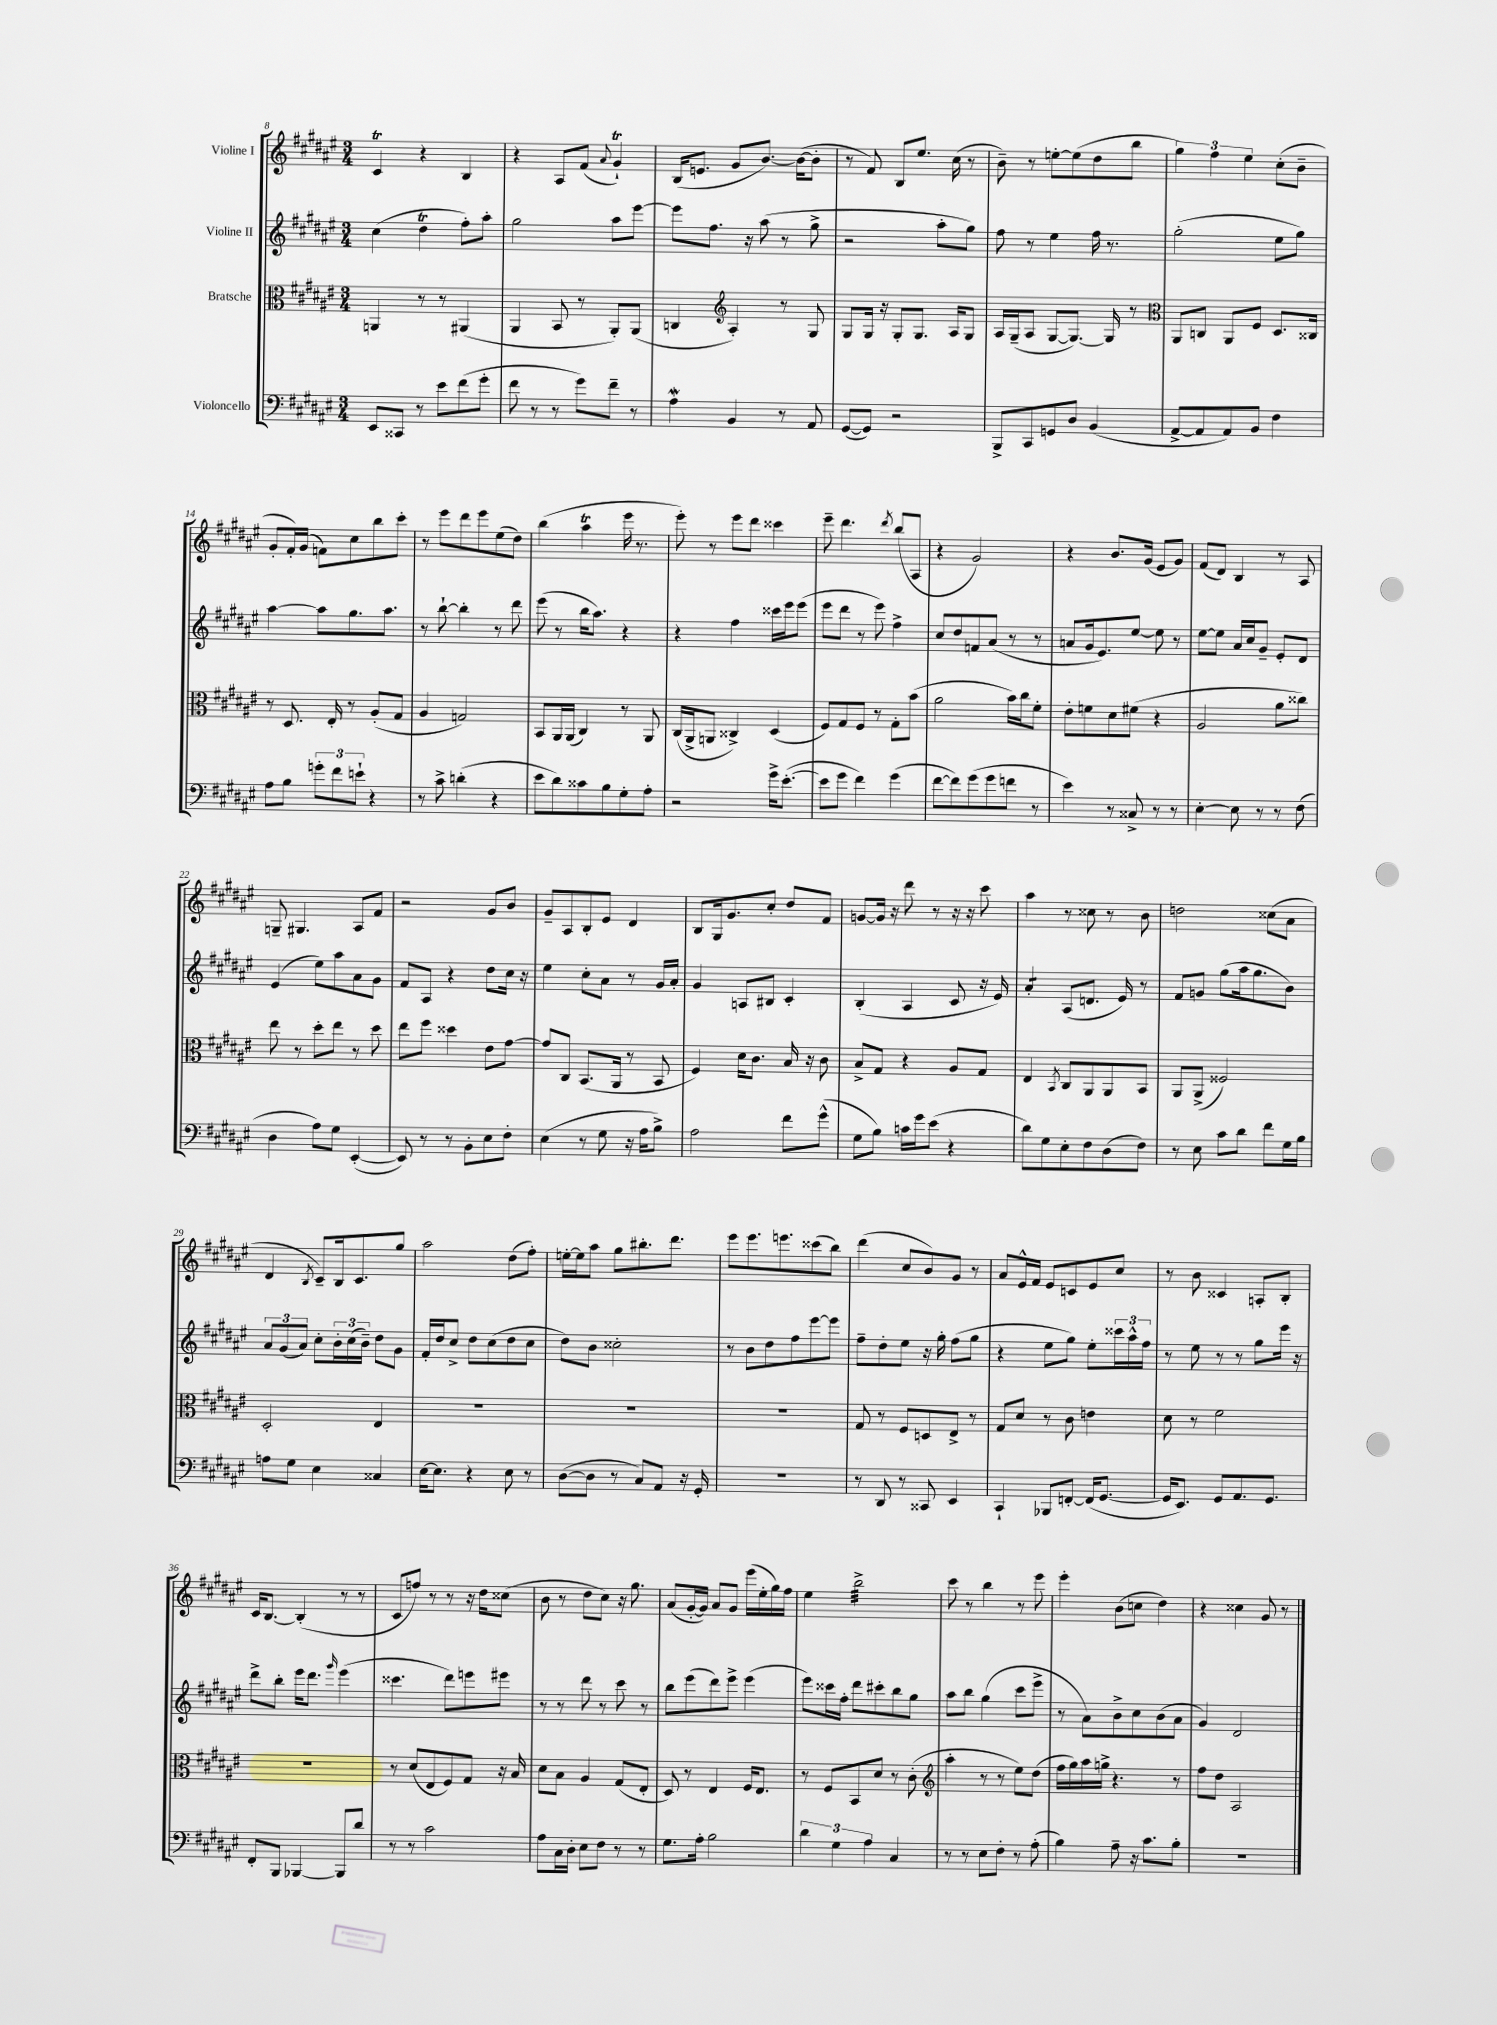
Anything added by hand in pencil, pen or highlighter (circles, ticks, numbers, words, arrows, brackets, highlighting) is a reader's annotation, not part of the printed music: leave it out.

**kern	**kern	**kern	**kern
*staff4	*staff3	*staff2	*staff1
*clefF4	*clefC3	*clefG2	*clefG2
*k[f#c#g#d#a#e#]	*k[f#c#g#d#a#e#]	*k[f#c#g#d#a#e#]	*k[f#c#g#d#a#e#]
*M3/4	*M3/4	*M3/4	*M3/4
8EE#	4AA	(4cc#	4c#
8CC##	.	.	.
8r	8r	4dd#	4r
8e#	8r	.	.
(8f#	(4AA#	8ff#')	4B
8g#'	.	8aa#'	.
=	=	=	=
8f#	4AA#	2gg#	4r
8r	.	.	.
8r	8BB	.	8A#
8g#)	8r	.	(8f#
.	.	.	8qqa#
8f#~	8AA#')	8aa#	4g#`)
8r	(8AA#	[8eee#	.
=	=	=	=
4A#	4C	8eee#]	(16B
.	.	.	8.e
.	.	8.ff#	.
*	*clefG2	*	*
4BB	4A#')	.	8g#
.	.	16r	.
.	.	(8aa#	[8.b)
8r	8r	8r	.
.	.	.	(16b_
8AA#	8G#	8gg#^	8b']
=	=	=	=
([8GG#	8G#	2r	8r
8GG#])	16G#	.	8f#)
.	16r	.	.
2r	8G#'	.	8B
.	8.G#	.	8.ee#
.	.	8aa#'	.
.	16A#	.	(16cc#
.	8G#	8gg#)	8r
=	=	=	=
8BBB^	16A#	8ff#	8b~)
.	(16G#~	.	.
8CC#	8A#	8r	8r
8GG	[8G#	4ee#	[8ee'
8D#	8.G#_)	.	(8ee]
(4BB	.	16ff#	8dd#
.	16G#]	8.r	.
.	8r	.	8bb
=	=	=	=
*	*clefC3	*	*
[8AA#^	8AA#	(2gg#'	6gg#)
8AA#]	8C	.	.
.	.	.	6ff#
8AA#)	8AA#	.	.
.	.	.	6ee#
8BB	8F#	.	.
4F#	8.D#	8ee#	(8cc#'
.	.	8gg#)	8b~
.	16C##	.	.
=	=	=	=
8A#	8r	[4aa#	8g#'
8B	8.D#	.	16f#')
.	.	.	(16g#
12g'	.	8aa#]	8f)
.	16E#'	.	.
12f#	.	.	.
.	8r	8.gg#	8cc#
12e`	.	.	.
4r	(8A#'	.	8bb
.	.	8.aa#	.
.	8G#	.	8ccc#'
=	=	=	=
8r	4A#	8r	8r
8c#^	.	[8bb`	8eee#
(4d'	2G)	4bb']	8ddd#
.	.	.	8eee#
4r	.	8r	(8ee#
.	.	8ddd#	8dd#)
=	=	=	=
8e#	8BB	(8eee#	(4bb
8d#)	16AA#	8r	.
.	(16AA#	.	.
8c##	4C#)	16bb	4aa#
.	.	8.aa#)	.
8B	.	.	.
8G#'	8r	4r	16eee#
.	.	.	8.r
8A#'	8AA#	.	.
=	=	=	=
2r	(16C#	4r	8eee#')
.	16AA#^	.	.
.	8AA	.	8r
.	4C##^)	4ff#	8eee#
.	.	.	8ddd#
16g#^	(4D#	16ccc##	4ccc##
([8.e#'	.	16eee#	.
.	.	(8eee#	.
=	=	=	=
8e#]	8F#)	8eee#	8eee#~
8g#	8G#	8ddd#	4.ddd#
4f#)	8F#	8r	.
.	8r	8eee#)	.
.	.	.	8qddd#
(4g#	8G#'	4ff#^	(8bb
.	(8b	.	8A#
=	=	=	=
[8f#	2a#	8cc#	4r
8f#])	.	8dd#	.
(8g#	.	8f	2g#)
8g#	.	(8a#	.
8f	16b)	8r	.
.	16cc#	.	.
8r	8f#'	8r	.
=	=	=	=
4e#)	8e#'	8a	4r
.	8f	16g#	.
.	.	8.e#)	.
8r	8d#	.	8.b
8C##^	(8f#	[8ee#	.
.	.	.	(16g#
8r	4r	8ee#]	8e#
8r	.	8r	8g#)
=	=	=	=
[4E#'	2A#	[8ee#	(8f#
.	.	8ee#]	8d#)
8E#]	.	16a#	4B
.	.	16cc#	.
8r	.	8g#~	.
8r	8a#	8e#'	8r
(8F#	8cc##)	8d#	8A#
=	=	=	=
4D#	8ee#	(4e#	8G~
.	8r	.	4.G#
8A#)	8dd#'	8ee#)	.
8G#	8ee#	8aa#	.
([4EE#'	8r	8a#	8A#
.	8dd#	8g#	8f#
=	=	=	=
8EE#])	8ee#	8f#	2r
8r	8ff#	8A#	.
8r	4dd##	4r	.
8BB'	.	.	.
8E#	8e#	8dd#	8g#
8F#'	[8g#	16cc#	8b
.	.	16r	.
=	=	=	=
(4E#	8g#]	4ee#	8g#~
.	8C#	.	8A#
8r	(8.BB	8cc#'	8B'
8G#	.	8a#	8e#
.	16AA#	.	.
16r	8r	8r	4d#
16A#	.	.	.
8B^)	8BB	16g#	.
.	.	16a#'	.
=	=	=	=
2A#	4F#)	4g#	8B
.	.	.	16G#
.	.	.	8.g#
.	16d#	8A	.
.	8.c#	.	.
.	.	8B#	8cc#'
8f#	16B	4c#'	8dd#
.	16r	.	.
(8g#^^	8c#	.	8f#
=	=	=	=
8G#	8B^	(4B'	[8g
8B)	8G#	.	16g]
.	.	.	16r
16c	4r	4A#	8ddd#
16g#	.	.	.
(8e#	.	.	8r
4r	8A#	8c#	16r
.	.	.	16r
.	8G#	16r	8ccc#
.	.	16e#)	.
=	=	=	=
8d#)	4E#	4a#'	4aa#
8G#	.	.	.
.	8qBB	.	.
8E#'	8C#	(8A#	8r
8F#	8AA#	8.d	8cc##
(8D#	8AA#	.	8r
.	.	16e#)	.
8F#)	8BB	8r	8b
=	=	=	=
8r	8AA#	8f#	2dd
8E#	(8AA#^	8g	.
8c#	2F##)	(8gg#	.
8d#	.	16aa#	.
.	.	8.gg#	.
8f#	.	.	(8cc##
16G#	.	8b)	8a#
16B	.	.	.
=	=	=	=
8A	2D#'	12a#	4d#
.	.	(12g#	.
8G#	.	.	.
.	.	12a#)	.
.	.	.	8qB
4E#	.	8cc#'	8c#~)
.	.	24b'	16B
.	.	(24cc#	.
.	.	.	8.c#
.	.	24b~)	.
4C##	4E#	8dd#	.
.	.	8g#	8gg#
=	=	=	=
[16E#	2.r	16f#'	2aa#
8.E#]	.	16dd#	.
.	.	8cc#^	.
4r	.	8dd#	.
.	.	(8cc#	.
8E#	.	8dd#	(8dd#
8r	.	8cc#	8ff#')
=	=	=	=
([8D#	2.r	8dd#)	[16ee'
.	.	.	16ee]
8D#]	.	8b	8aa#
8r	.	2cc##'	8gg#
8C#)	.	.	8.bb#'
8AA#	.	.	.
.	.	.	8.ddd#
16r	.	.	.
16GG#'	.	.	.
=	=	=	=
2.r	2.r	8r	8eee#
.	.	8b	8.eee#
.	.	8dd#	.
.	.	.	8.eee
.	.	8ff#	.
.	.	[8eee#	(8ccc##
.	.	8eee#]	8bb)
=	=	=	=
8r	8G#	8ff#~	(4ddd#
8DD#	8r	8dd#'	.
8r	8F#	8ee#	8cc#
8CC##	8D	16r	8b)
.	.	16gg#'	.
4EE#	8E#^	(8ff#	8g#
.	8r	8gg#	8r
=	=	=	=
4CC#`	8G#	4r	8a#
.	8d#	.	16e#^^
.	.	.	16f#
8BBB-	8r	8ee#	8e#
[8FF'	8c#	8gg#)	8c
(16FF]	4e	8ee#'	8e#
[8.GG#	.	.	.
.	.	24ccc##	8cc#
.	.	24aa#^^	.
.	.	24ff#	.
=	=	=	=
16GG#]	8d#	8r	8r
8.EE#)	.	.	.
.	8r	8ee#	8b
8GG#	2f#	8r	4c##
8.AA#	.	8r	.
.	.	8gg#	8A'
8.GG#	.	.	.
.	.	16eee#	8B'
.	.	16r	.
=	=	=	=
8FF#'	2.r	8ddd#^	16c#
.	.	.	[8.B
8BBB	.	8bb'	.
[4BBB-	.	16eee#	(4B']
.	.	8.ddd#	.
.	.	16qqggg#	.
8BBB-]	.	(4eee#	8r
8d#	.	.	8r
=	=	=	=
8r	8r	4.ccc##	8c#
8r	(8d#	.	8ff)
2c#	8E#	.	8r
.	8F#)	8ddd#)	8r
.	8G#	8eee	16r
.	.	.	16dd#
.	16r	8eee#	(8cc##
.	16B	.	.
=	=	=	=
8A#	8d#	8r	8b
16C#	8B	8r	8r
16D#'	.	.	.
8E#	4A#	8ddd#	8dd#
8F#	.	8r	8cc#)
8r	(8G#	8ccc#	16r
.	.	.	8.gg#
8r	8E#'	8r	.
=	=	=	=
8.G#	8D#)	8bb	(8a#
.	8r	(8eee#	[16g#'
16A#'	.	.	16g#])
2B	4E#	8ddd#)	8a#
.	.	8eee#^	8g#
.	16F#	(4eee#	(16eee#
.	8.E#	.	16ee#'
.	.	.	16gg#)
.	.	.	16ff#
=	=	=	=
6d#	8r	8eee#)	4ee#
.	8F#	16ccc##	.
6G#	.	.	.
.	.	16ff#'	.
.	8BB	8ddd#	2bb^
6A#	.	.	.
.	8d#	8ccc#'	.
4C#	8r	8bb	.
.	(8c#'	8gg#	.
=	=	=	=
*	*clefG2	*	*
8r	4aa#'	8aa#	8ccc#
8r	.	8bb	8r
8E#	8r	(4gg#	4bb
8F#'	8r	.	.
8r	8ee#)	8ccc#	8r
(8A#'	(8dd#	8eee#^	8eee#
=	=	=	=
4B)	16ff#	8r	4eee#'
.	16gg#)	.	.
.	16aa#	8a#)	.
.	16gg^	.	.
8A#~	4.r	8b^	(8b
16r	.	8cc#	8cc
8.c#	.	.	.
.	.	(8b	4dd#)
8B'	8r	8a#	.
=	=	=	=
2.r	8ff#	4g#)	4r
.	8dd#	.	.
.	2A#	2d#	4cc##
.	.	.	8g#
.	.	.	8r
==	==	==	==
*-	*-	*-	*-
